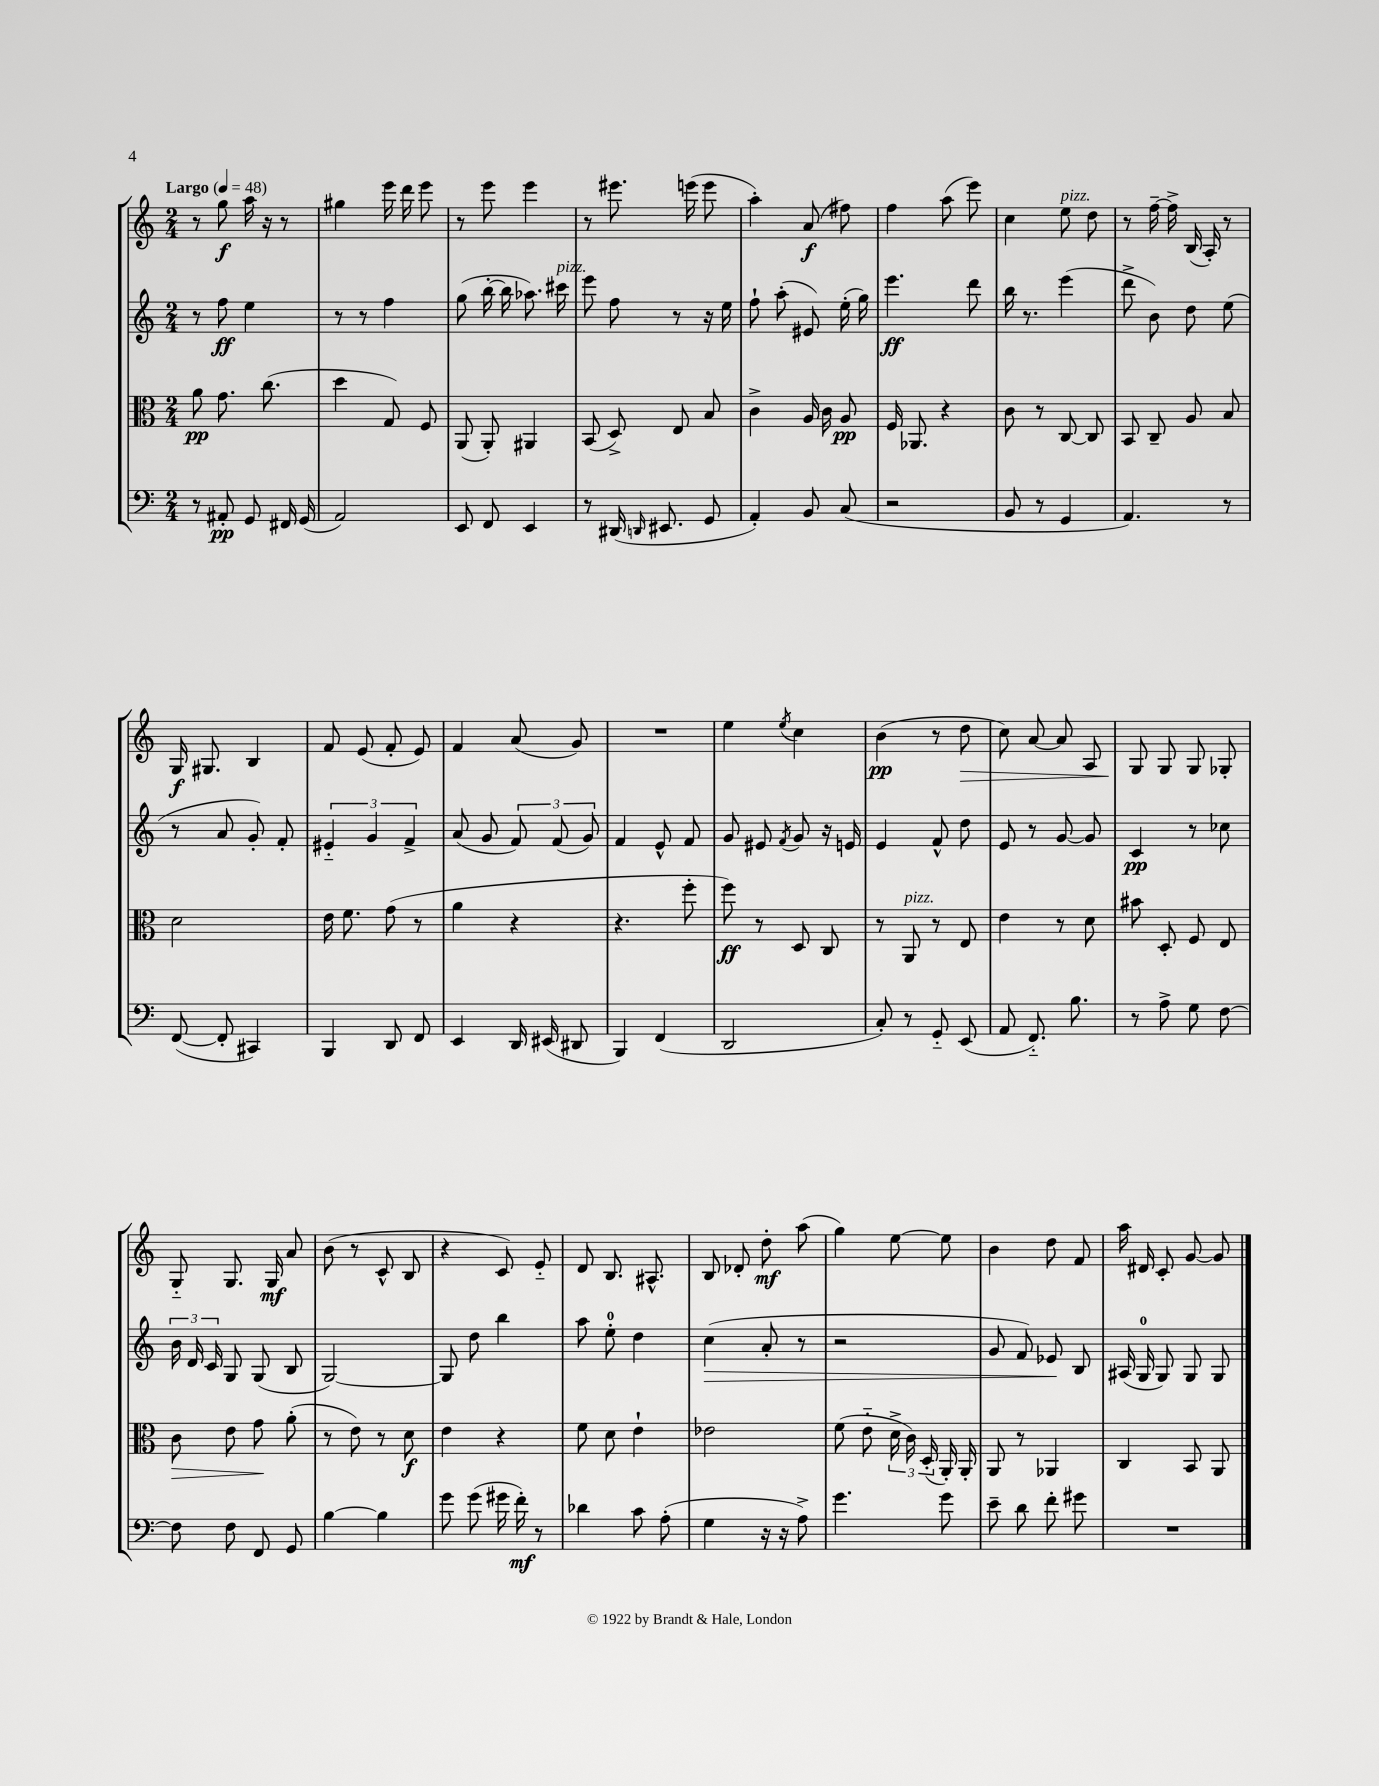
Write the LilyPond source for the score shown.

<<
\new StaffGroup <<
\new Staff = "s0" {
    \clef treble \key c \major \numericTimeSignature \time 2/4 \tempo "Largo" 4 = 48
    \autoBeamOff r8 g''8\f a''16 r16 r8 |
    gis''4 e'''16 d'''16 e'''8 |
    r8 e'''8 e'''4 |
    r8 eis'''8. e'''16( e'''8 |
    a''4-.) a'8\f( fis''8) |
    f''4 a''8( e'''8) |
    c''4 e''8^\markup { \italic "pizz." } d''8 |
    r8 f''16~-- f''16-> b16( a16-.) r8 |
    g16\f gis8. b4 |
    f'8 e'8( f'8-. e'8) |
    f'4 a'8( g'8) |
    R2 |
    e''4 \acciaccatura { e''8 } c''4 |
    b'4\pp( r8 d''8\> |
    c''8) a'8~ a'8 a8 |
    g8\! g8 g8 ges8-. |
    g8-_ g8. g16\mf a'8 |
    b'8( r8 c'8-^ b8 |
    r4 c'8) e'8-_ |
    d'8 b8. ais8.-^ |
    b8 des'8-. d''8-.\mf a''8( |
    g''4) e''8~ e''8 |
    b'4 d''8 f'8 |
    a''16 dis'16 c'8-. g'8~ g'8 \bar "|." |
}
\new Staff = "s1" {
    \clef treble \key c \major \numericTimeSignature \time 2/4
    \autoBeamOff r8 f''8\ff e''4 |
    r8 r8 f''4 |
    g''8( b''16~-. b''16 aes''8.) cis'''16^\markup { \italic "pizz." } |
    e'''8 f''8 r8 r16 e''16 |
    f''8-! a''8-.( eis'8) e''16-.( g''16) |
    e'''4.\ff d'''8 |
    b''16 r8. e'''4( |
    d'''8-> b'8) d''8 e''8( |
    r8 a'8 g'8-.) f'8-. |
    \tuplet 3/2 { eis'4-_ g'4 f'4-> } |
    a'8( g'8 \tuplet 3/2 { f'8) f'8( g'8) } |
    f'4 e'8-^ f'8 |
    g'8 eis'8 \acciaccatura { f'8 } g'8 r16 e'16 |
    e'4 f'8-^ d''8 |
    e'8 r8 g'8~ g'8 |
    c'4\pp r8 ces''8 |
    \tuplet 3/2 { b'16 d'16 c'16 } g8 g8( b8 |
    g2~) |
    g8 d''8 b''4 |
    a''8 e''8-0-. d''4 |
    c''4\>( a'8-. r8 |
    r2 |
    g'8 f'8) ees'8\! b8 |
    ais16( g16-0 g8) g8 g8 \bar "|." |
}
\new Staff = "s2" {
    \clef alto \key c \major \numericTimeSignature \time 2/4
    \autoBeamOff a'8\pp g'8. c''8.( |
    d''4 g8) f8 |
    a,8( a,8-.) ais,4 |
    b,8( d8->) e8 b8 |
    c'4-> a16 c'16 a8\pp |
    f16 aes,8. r4 |
    c'8 r8 c8~ c8 |
    b,8 c8-- a8 b8 |
    d'2 |
    e'16 f'8. g'8( r8 |
    a'4 r4 |
    r4. f''8-. |
    f''8\ff) r8 d8 c8 |
    r8 a,8^\markup { \italic "pizz." } r8 e8 |
    e'4 r8 d'8 |
    bis'8 d8-. f8 e8 |
    c'8\> e'8 g'8\! a'8-.( |
    r8 e'8) r8 d'8\f |
    e'4 r4 |
    f'8 d'8 e'4-! |
    ees'2 |
    f'8( e'8-_ \tuplet 3/2 { d'16-> c'16) d16-.( } a,16-.) a,16-. |
    a,8 r8 aes,4 |
    c4 b,8 a,8 \bar "|." |
}
\new Staff = "s3" {
    \clef bass \key c \major \numericTimeSignature \time 2/4
    \autoBeamOff r8 ais,8-.\pp g,8 fis,16 g,16( |
    a,2) |
    e,8 f,8 e,4 |
    r8 dis,16( \grace { d,16 } eis,8. g,8 |
    a,4-.) b,8 c8( |
    r2 |
    b,8 r8 g,4 |
    a,4.) r8 |
    f,8~( f,8-. cis,4) |
    b,,4 d,8 f,8 |
    e,4 d,16 eis,16( dis,8 |
    b,,4) f,4( |
    d,2 |
    c8-.) r8 g,8-_ e,8( |
    a,8 f,8.-_) b8. |
    r8 a8-> g8 f8~ |
    f8 f8 f,8 g,8 |
    b4~ b4 |
    g'8 g'8( gis'16 f'16-.\mf) r8 |
    des'4 c'8 a8-.( |
    g4 r16 r16 a8->) |
    g'4. g'8 |
    e'8-- d'8 f'8-. gis'8 |
    R2 \bar "|." |
}
>>
>>
\layout { \context { \Score \remove "Bar_number_engraver" } }
